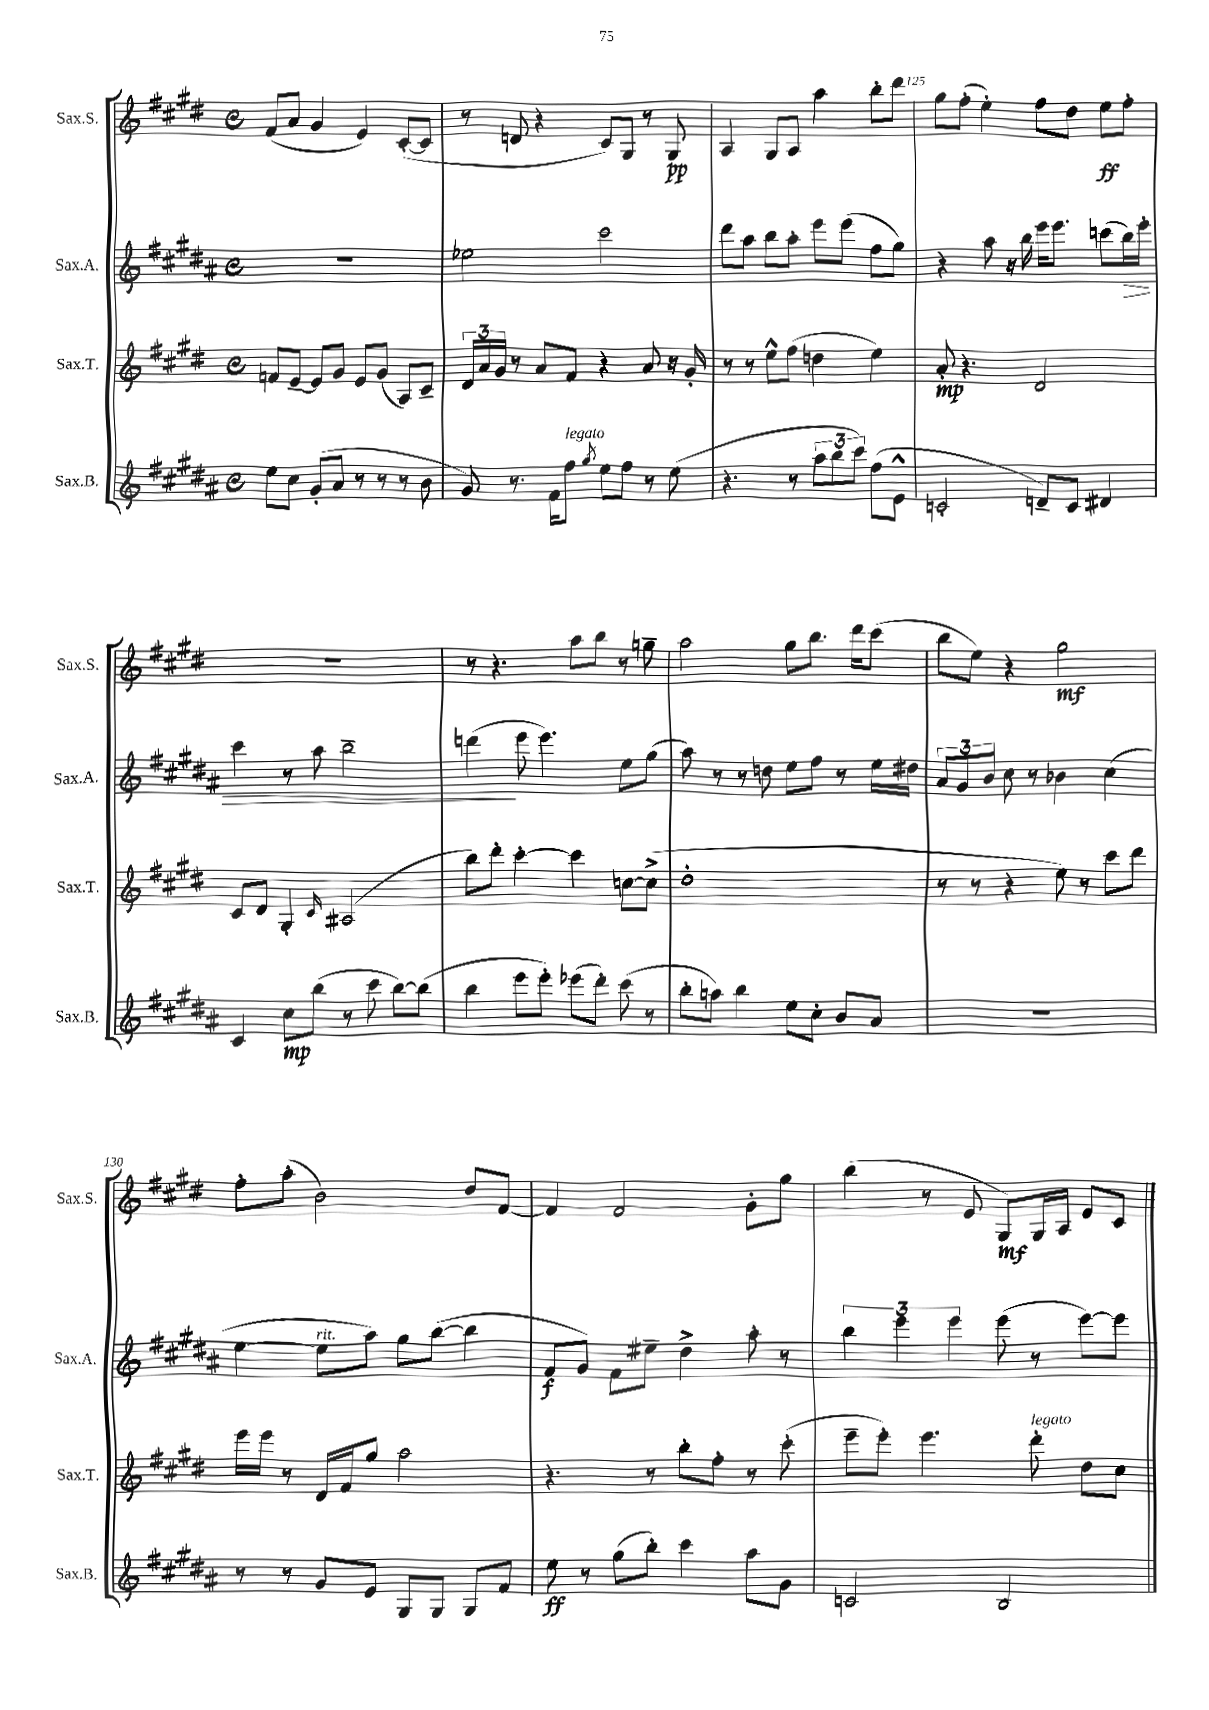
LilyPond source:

<<
\new StaffGroup <<
\new Staff = "s0" \with { instrumentName = "Sax.S." shortInstrumentName = "Sax.S." } {
    \clef treble \key e \major \defaultTimeSignature \time 4/4
    \autoBeamOff fis'8[( a'8] gis'4 e'4) cis'8[~-.( cis'8] |
    r8 d'8 r4 cis'8[) gis8] r8 gis8\pp |
    a4 gis8[ a8] a''4 b''8[-. dis'''8] |
    gis''8[ fis''8]-.( e''4-.) fis''8[ dis''8] e''8[\ff fis''8]-. |
    R1 |
    r8 r4. a''8[ b''8] r8 g''8-- |
    a''2 gis''8[ b''8.] dis'''16[ cis'''8]( |
    b''8[ e''8]) r4 gis''2\mf |
    fis''8[-. a''8]-.( b'2) dis''8[ fis'8]~ |
    fis'4 fis'2 gis'8[-. gis''8] |
    b''4( r8 e'8 gis8[\mf) gis16 a16] e'8[ cis'8] \bar "|." |
}
\new Staff = "s1" \with { instrumentName = "Sax.A." shortInstrumentName = "Sax.A." } {
    \clef treble \key b \major \defaultTimeSignature \time 4/4
    \autoBeamOff R1 |
    ees''2 cis'''2 |
    dis'''8[ ais''8] b''8[ ais''8]-. e'''8[ e'''8]( fis''8[ gis''8]) |
    r4 ais''8 r16 b''16 e'''16[ e'''8.] c'''8[( b''16\>) e'''16]-. |
    cis'''4 r8 ais''8 b''2-- |
    d'''4\!( e'''8 e'''4.) e''8[ gis''8]( |
    ais''8) r8 r8 d''8 e''8[ fis''8] r8 e''16[ dis''16] |
    \tuplet 3/2 { ais'8[ gis'8 b'8] } cis''8 r8 bes'4 cis''4( |
    e''4~ e''8[^\markup { \italic "rit." } ais''8]) gis''8[ b''8]~( b''4 |
    fis'8[\f gis'8]) fis'8[ eis''8]-- dis''4-> ais''8-. r8 |
    \tuplet 3/2 { b''4 e'''4 e'''4 } e'''8( r8 e'''8[~) e'''8] \bar "|." |
}
\new Staff = "s2" \with { instrumentName = "Sax.T." shortInstrumentName = "Sax.T." } {
    \clef treble \key e \major \defaultTimeSignature \time 4/4
    \autoBeamOff f'8[ e'8]~-- e'8[ gis'8] e'8[ gis'8]( a8[) cis'8]-- |
    \tuplet 3/2 { dis'16[ a'16 gis'16] } r8 a'8[ fis'8] r4 a'8 r16 gis'16-. |
    r8 r8 e''8[-^ fis''8]( d''4 e''4) |
    a'8-.\mp r4. dis'2 |
    cis'8[ dis'8] gis4-. \grace { cis'16 } ais2( |
    b''8[) dis'''8]-. cis'''4~-. cis'''4 c''8[~ c''8]->( |
    dis''1-. |
    r8 r8 r4 e''8) r8 cis'''8[ dis'''8] |
    e'''16[ e'''16] r8 dis'16[ fis'16 gis''8] a''2 |
    r4. r8 b''8[-. fis''8]-. r8 cis'''8-.( |
    e'''8[-- e'''8]-.) e'''4. dis'''8-.^\markup { \italic "legato" } dis''8[ cis''8] \bar "|." |
}
\new Staff = "s3" \with { instrumentName = "Sax.B." shortInstrumentName = "Sax.B." } {
    \clef treble \key b \major \defaultTimeSignature \time 4/4
    \autoBeamOff e''8[ cis''8] gis'8[-.( ais'8] r8 r8 r8 b'8 |
    gis'8) r8. fis'16[ fis''8]^\markup { \italic "legato" } \acciaccatura { gis''8 } e''8[ fis''8] r8 e''8( |
    r4. r8 \tuplet 3/2 { ais''8[ b''8 cis'''8]) } fis''8[( e'8]-^ |
    c'2-. d'8[--) c'8] dis'4 |
    cis'4 cis''8[\mp b''8]( r8 cis'''8 b''8[~) b''8]( |
    b''4 e'''8[ e'''8]-.) ees'''8[( dis'''8]-.) cis'''8( r8 |
    b''8[-. a''8]) b''4 e''8[ cis''8]-. b'8[ ais'8] |
    r1 |
    r8 r8 gis'8[ e'8] gis8[ gis8] gis8[ fis'8] |
    e''8\ff r8 gis''8[( b''8]-.) cis'''4 ais''8[ gis'8] |
    c'2 b2 \bar "|." |
}
>>
>>
\layout { \context { \Score currentBarNumber = #122 \override BarNumber.break-visibility = ##(#f #t #t) barNumberVisibility = #(every-nth-bar-number-visible 5) } }
